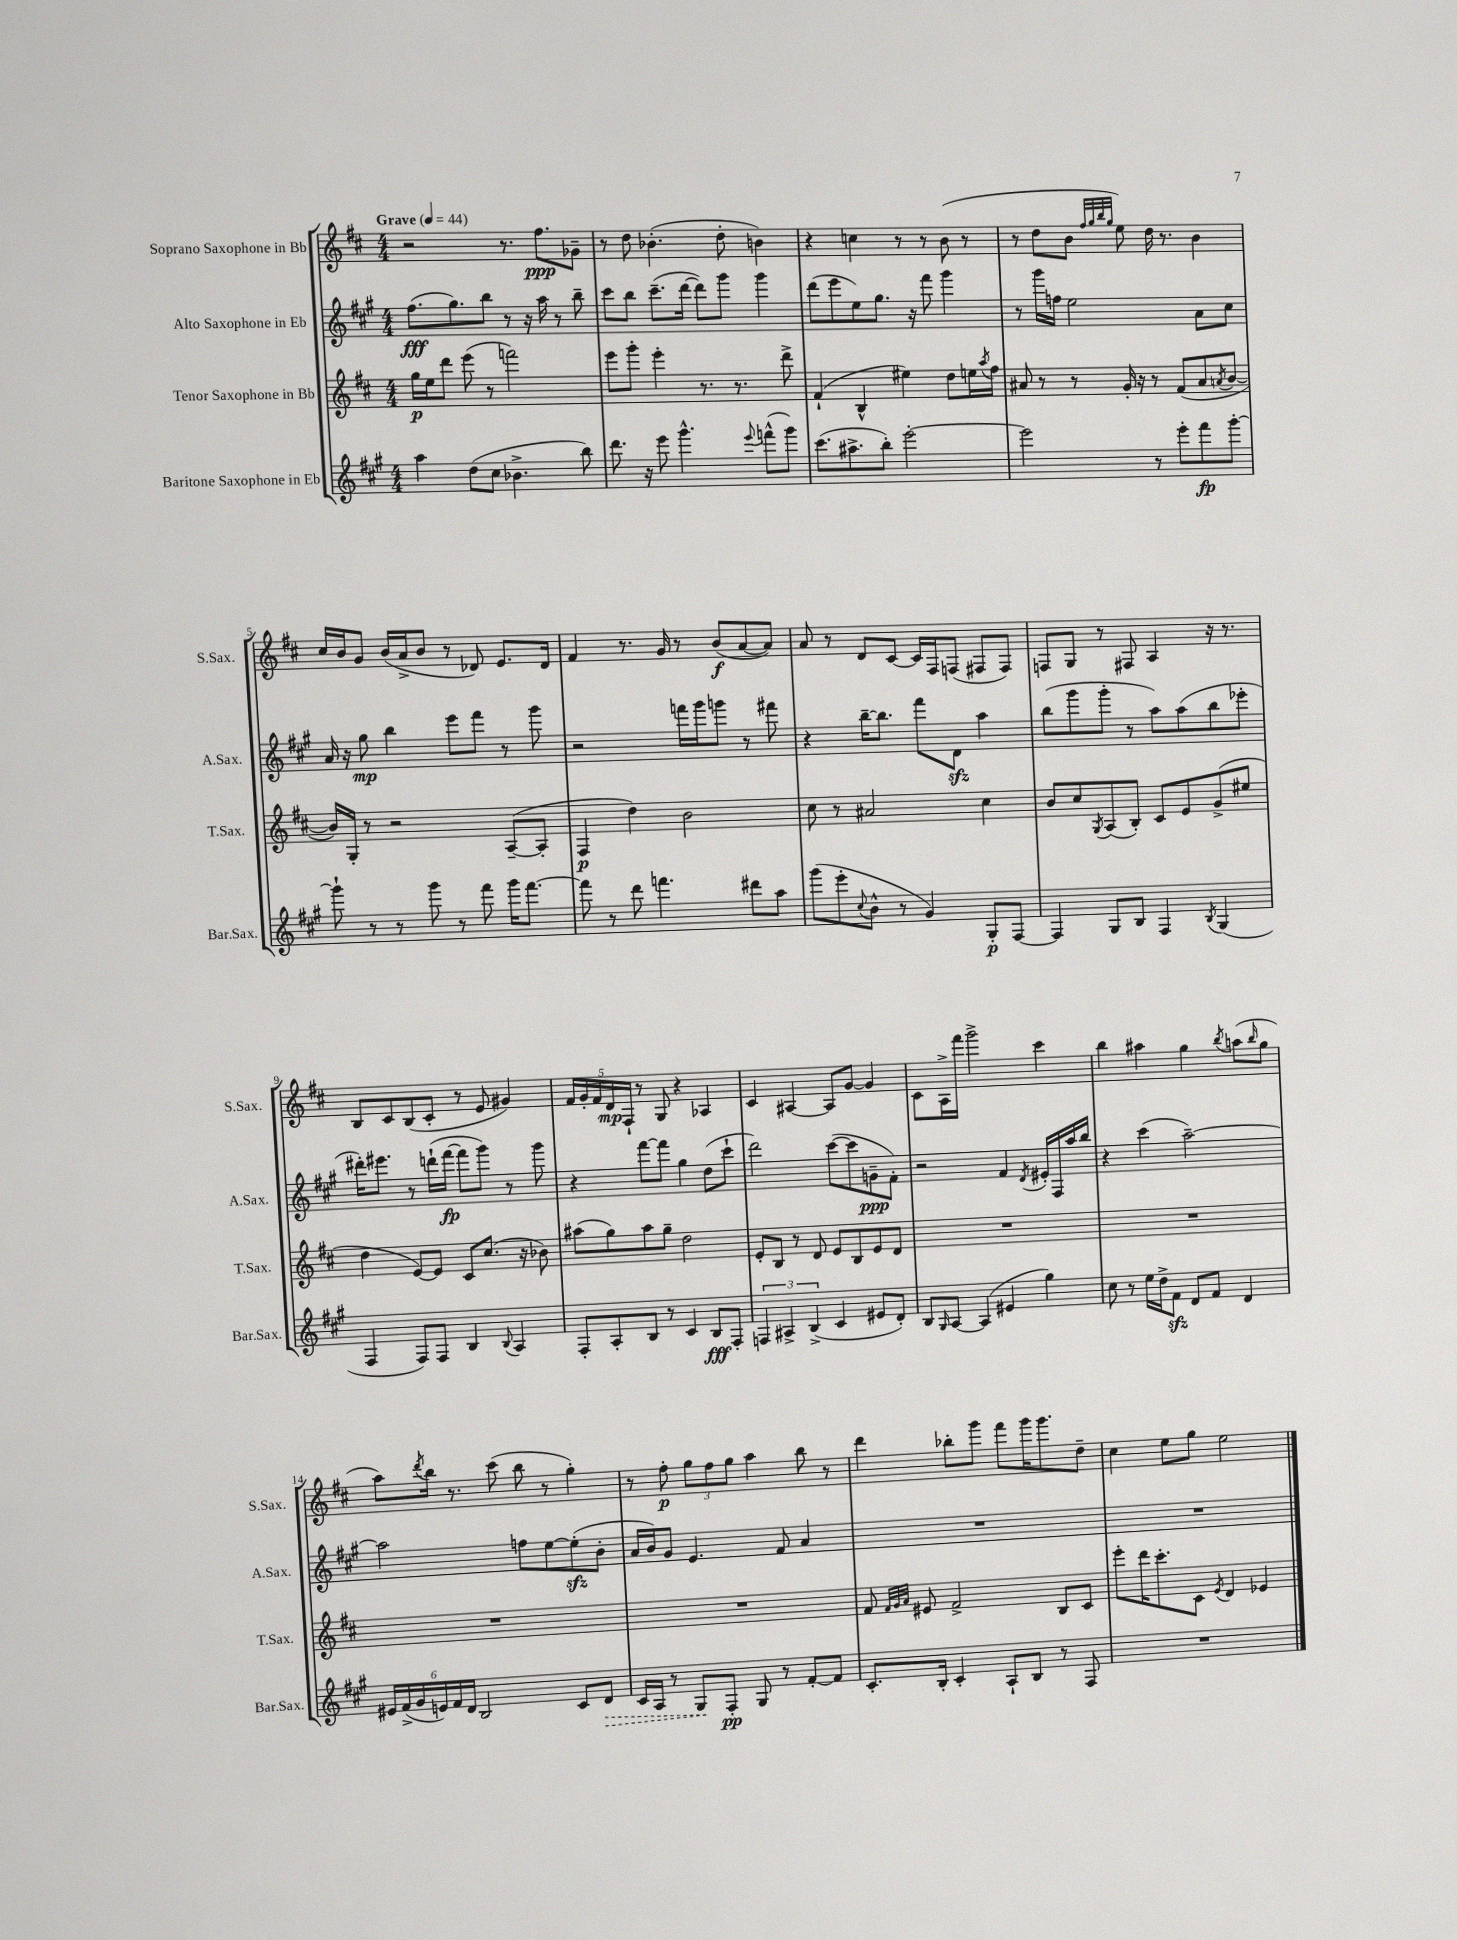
<<
\new StaffGroup <<
\new Staff = "s0" \with { instrumentName = "Soprano Saxophone in Bb" shortInstrumentName = "S.Sax." } {
    \clef treble \key d \major \numericTimeSignature \time 4/4 \tempo "Grave" 4 = 44
    r2 r8. fis''8.\ppp ges'8-- |
    r8 d''8 bes'4.-.( d''8-. b'4) |
    r4 c''4 r8 r8 b'8( r8 |
    r8 d''8 b'8 \grace { fis''32 g''32 b''32 g''32 } e''8) d''16 r8. b'4 |
    cis''16 b'16 g'8 b'16( a'16-> b'8 r8 des'8) e'8. des'16 |
    fis'4 r8. g'16 r8 b'8\f( a'8~ a'8) |
    a'8 r8 d'8 cis'8~ cis'16 fis16 f8( fis8 fis8) |
    f8 g8 r8 fis8 a4 r16 r8. |
    b8 cis'8 b8( cis'8-. r8 e'8 gis'4) |
    \tuplet 5/4 { fis'16 g'16-. fis'16 d'16\mp fis16-! } r8 g8 r4 aes4 |
    cis'4 ais4~ ais8 g'8~ g'4 |
    cis'8 a16-> fis'''16 g'''2-> cis'''4 |
    b''4 ais''4 g''4 \acciaccatura { b''8 } a''8( \grace { b''16 } g''8 |
    a''8) \acciaccatura { d'''8 } b''16 r8. cis'''8( b''8 r8 g''4-.) |
    r8 fis''8-.\p \tuplet 3/2 { g''8 fis''8 g''8 } a''4 b''8 r8 |
    d'''4 bes''8-. g'''8 fis'''8 g'''16 g'''8. d''8-- |
    cis''4 e''8 g''8 e''2 \bar "|." |
}
\new Staff = "s1" \with { instrumentName = "Alto Saxophone in Eb" shortInstrumentName = "A.Sax." } {
    \clef treble \key a \major \numericTimeSignature \time 4/4
    fis''8.\fff( gis''8.) b''8 r8 r16 a''16 r8 b''8-- |
    cis'''8 b''8 cis'''8.--( d'''16~ d'''8) gis'''8 gis'''4 |
    d'''8( e'''8 e''8) gis''8. r16 fis'''8 gis'''4 |
    r8 gis'''16 f''16 e''2 a'8 cis''8 |
    a'16 r16 gis''8\mp b''4 e'''8 fis'''8 r8 gis'''8 |
    r2 f'''16 gis'''16 g'''8 r8 fis'''8 |
    r4 b''16~-- b''8. fis'''8 d'8\sfz a''4 |
    b''8( gis'''8 gis'''8-. r8 a''8) a''8( b''8 ees'''8-. |
    dis'''16-.) eis'''8. r8 d'''16-!( fis'''16~\fp fis'''8 gis'''8) r8 gis'''8 |
    r4 fis'''8~ fis'''8 gis''4 d''8( cis'''8-! |
    d'''2) cis'''8~( cis'''8 g'8--\ppp fis'8-.) |
    r2 fis'4 \acciaccatura { d'8 } eis'16-. fis16 a''16 b''16 |
    r4 cis'''4( a''2~--) |
    a''2 f''8 e''8~ e''8-.\sfz( b'8-. |
    a'16 b'16) gis'8 e'4. fis'8 a'4 |
    R1 |
    R1 \bar "|." |
}
\new Staff = "s2" \with { instrumentName = "Tenor Saxophone in Bb" shortInstrumentName = "T.Sax." } {
    \clef treble \key d \major \numericTimeSignature \time 4/4
    g''16\p e''16 d'''8 e'''8( r8 f'''2) |
    e'''8 g'''8-. e'''4-. r8. r8. d'''8-> |
    fis'4-!( b4-^ eis''4) d''8 e''16 \acciaccatura { a''8 } fis''16 |
    ais'8 r8 r8 g'16-. r16 r8 fis'8( ais'8 \acciaccatura { a'8 } b'8~ |
    b'16) g16-. r8 r2 a8~--( a8-. |
    fis4\p d''4) b'2 |
    cis''8 r8 ais'2 cis''4 |
    b'8 cis''8 \acciaccatura { g8 } a8( b8-.) cis'8 e'8 g'8->( eis''8 |
    d''4 e'8~) e'8 cis'8 cis''8.( r16 bes'8) |
    ais''8( g''8) ais''8 g''8-- d''2 |
    e'8-. b8 r8 d'8 e'8 b8 e'8 d'8 |
    R1 |
    R1 |
    R1 |
    R1 |
    fis'8 \grace { fis'32 g'32 a'32 } eis'8 fis'2-> b8 cis'8 |
    e'''8-. d'''16 cis'''8.-. cis'8 \acciaccatura { e'8 } d'4 ees'4 \bar "|." |
}
\new Staff = "s3" \with { instrumentName = "Baritone Saxophone in Eb" shortInstrumentName = "Bar.Sax." } {
    \clef treble \key a \major \numericTimeSignature \time 4/4
    a''4 d''8( cis''8 bes'4.-> b''8) |
    d'''8. r16 e'''8 gis'''4.-^ \appoggiatura { e'''8 } f'''8-^( gis'''8) |
    cis'''8.( ais''8.-> b''8-.) e'''2~-. |
    e'''2 r8 e'''8-. fis'''8\fp gis'''8~-. |
    gis'''8-! r8 r8 gis'''8 r8 fis'''8 gis'''16 fis'''8.~ |
    fis'''8 r8 d'''8 f'''4. dis'''8 a''8 |
    gis'''8( e'''8-. \appoggiatura { cis''8 } b'8-^ r8 gis'4) gis8-.\p fis8~ |
    fis4 gis8 b8 fis4 \acciaccatura { b8 } gis4( |
    fis4 fis8) fis8 b4 \appoggiatura { b8 } a4 |
    fis8-. a8-. b8 r8 cis'4 b8\fff fis8-. |
    \tuplet 3/2 { f4 ais4-> b4->( } cis'4 eis'8 d'8-.) |
    b8 \grace { gis16 } a8~ a4( eis'4 gis''4) |
    cis''8 r8 e''16 d''16-> fis'8\sfz d'8 fis'8 d'4 |
    \tuplet 6/4 { eis'16 fis'16->( gis'16 e'16) fis'16 d'16 } b2 cis'8 \once \override Hairpin.style = #'dashed-line d'8\> |
    cis'16 a16 r8 gis8\! fis8-.\pp gis8 r8 fis'8~-. fis'8 |
    cis'8.-. b16-. cis'4-. a8-! b8 r8 fis8 |
    R1 \bar "|." |
}
>>
>>
